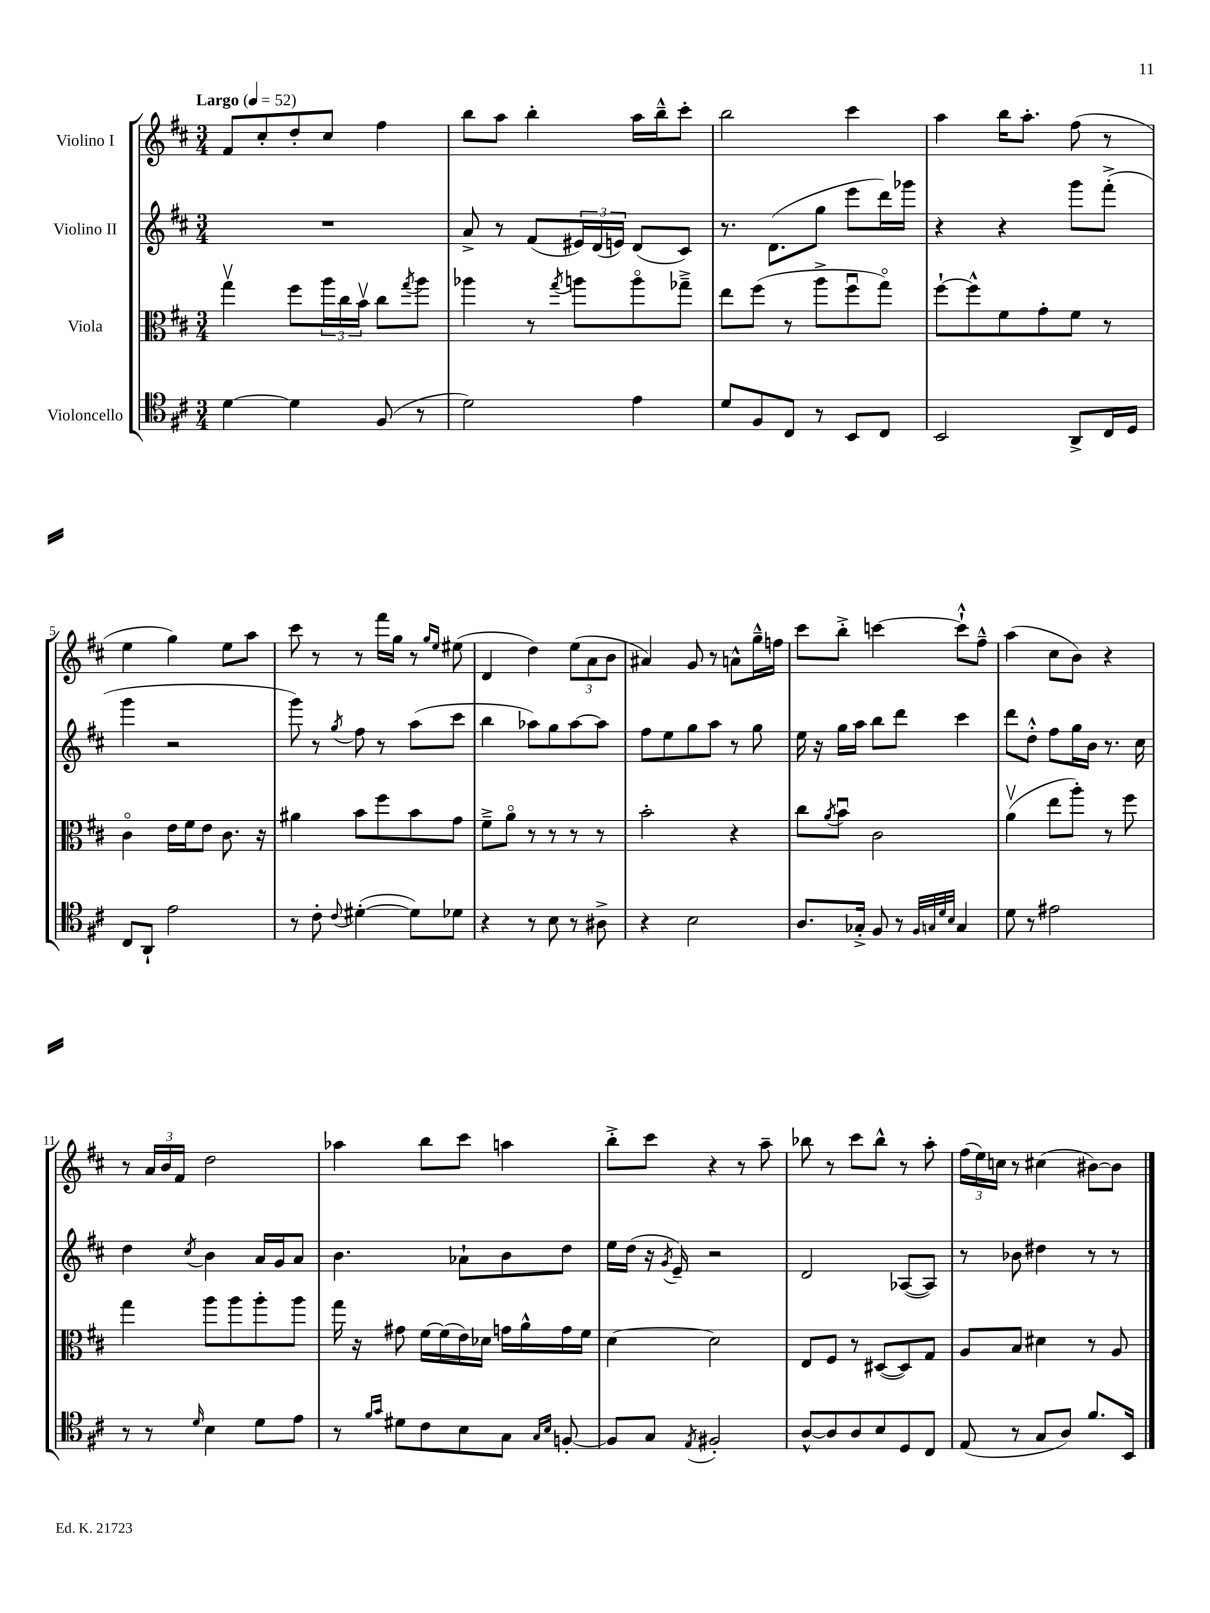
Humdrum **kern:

**kern	**kern	**kern	**kern
*staff4	*staff3	*staff2	*staff1
*clefC4	*clefC3	*clefG2	*clefG2
*k[f#c#]	*k[f#c#]	*k[f#c#]	*k[f#c#]
*M3/4	*M3/4	*M3/4	*M3/4
*MM52	*MM52	*MM52	*MM52
[4d	4ggv	2.r	8f#
.	.	.	8cc#'
4d]	8ff#	.	8dd'
.	24aa	.	8cc#
.	24cc#	.	.
.	24bv	.	.
(8F#	8cc#	.	4ff#
.	8qgg	.	.
8r	8aa	.	.
=	=	=	=
2d)	4aa-	8a^	8bb
.	.	8r	8aa
.	8r	(8f#	4bb'
.	8qgg	.	.
.	8aa	24e#)	.
.	.	(24d	.
.	.	24e)	.
4e	8aao	(8d	16aa
.	.	.	16bb~^^
.	8gg-~^	8c#)	8ccc#'
=	=	=	=
8d	8ee	8.r	2bb
8F#	(8ff#	.	.
.	.	(8.d	.
8C#	8r	.	.
8r	8aa^	8gg	.
8BB	8ff#u	8eee	4ccc#
8C#	8ggo)	16ddd)	.
.	.	16ggg-	.
=	=	=	=
2BB	[8ff#`	4r	4aa
.	8ff#^^]	.	.
.	8f#	4r	16bb
.	.	.	8.aa'
.	8g'	.	.
8AA^	8f#	8ggg	(8ff#
16C#	8r	(8fff#'^	8r
16D	.	.	.
=	=	=	=
8C#	4c#o	4ggg	4ee
8AA`	.	.	.
2e	16e	2r	4gg)
.	16f#	.	.
.	8e	.	.
.	8.c#	.	8ee
.	.	.	8aa
.	16r	.	.
=	=	=	=
8r	4a#	8ggg)	8ccc#
8c#'	.	8r	8r
8qqc#	.	8qgg	.
([4d#'	8b	8ff#	8r
.	8ff#	8r	16fff#
.	.	.	16gg
8d#])	8b	(8aa	8r
.	.	.	16qqgg
.	.	.	16qqee
8d-	8g	8ccc#	(8ee#
=	=	=	=
4r	8f#~^	4bb	4d
.	8ao	.	.
8r	8r	8aa-)	4dd)
8B	8r	8gg	.
8r	8r	[8aa-	(12ee
.	.	.	12a
8A#^	8r	8aa-]	.
.	.	.	12b
=	=	=	=
4r	2b'	8ff#	4a#)
.	.	8ee	.
2B	.	8gg	8g
.	.	8aa	8r
.	4r	8r	8a^^
.	.	8gg	16gg~^^
.	.	.	16ff
=	=	=	=
8.A	8cc#	16ee	8ccc#
.	.	16r	.
.	8qa	.	.
.	8bu	16gg	8bb'^
16G-'^	.	16aa	.
8F#	2c#	8bb	[4ccc
8r	.	8ddd	.
32qqF#	.	.	.
32qqG	.	.	.
32qqd	.	.	.
32qqB	.	.	.
4G	.	4ccc#	8ccc`^^]
.	.	.	8ff#~^^
=	=	=	=
8d	(4av	8ddd	(4aa
8r	.	8dd'^^	.
2e#	8ee	8ff#	8cc#
.	8aa')	16gg	8b)
.	.	16b	.
.	8r	8.r	4r
.	8ff#	.	.
.	.	16cc#	.
=	=	=	=
8r	4gg	4dd	8r
8r	.	.	24a
.	.	.	24b
.	.	.	24f#
16qqd	.	8qcc#	.
4B	8aa	4b	2dd
.	8aa	.	.
8d	8aa'	16a	.
.	.	16g	.
8e	8aa	8a	.
=	=	=	=
8r	16gg	4.b	4aa-
.	16r	.	.
16qqf#	.	.	.
16qqg	.	.	.
8d#	8g#	.	.
8c#	[16f#	.	8bb
.	(16f#]	.	.
8B	16e)	8a-`	8ccc#
.	16d-	.	.
8G	16g	8b	4aa
.	16a^^	.	.
16qqG	.	.	.
16qqB	.	.	.
[8F'	16g	8dd	.
.	16f#	.	.
=	=	=	=
8F]	[4d	16ee	8bb'^
.	.	(16dd	.
8G	.	16r	8ccc#
.	.	8qg	.
.	.	16e~)	.
8qE	.	.	.
2F#'	2d]	2r	4r
.	.	.	8r
.	.	.	8aa~
=	=	=	=
[8A^^	8E	2d	8bb-
8A]	8F#	.	8r
8A	8r	.	8ccc#
8B	([8D#	.	8bb-^^
8D	8D#])	([8A-	8r
8C#	8G	8A-])	8aa'
=	=	=	=
(8E	8A	8r	(24ff#
.	.	.	24ee)
.	.	.	24cc
8r	8B	8b-	8r
8G	4d#	4dd#	(4cc#
8A)	.	.	.
8.f#	8r	8r	[8b#)
.	8A	8r	8b#]
16BB	.	.	.
==	==	==	==
*-	*-	*-	*-
